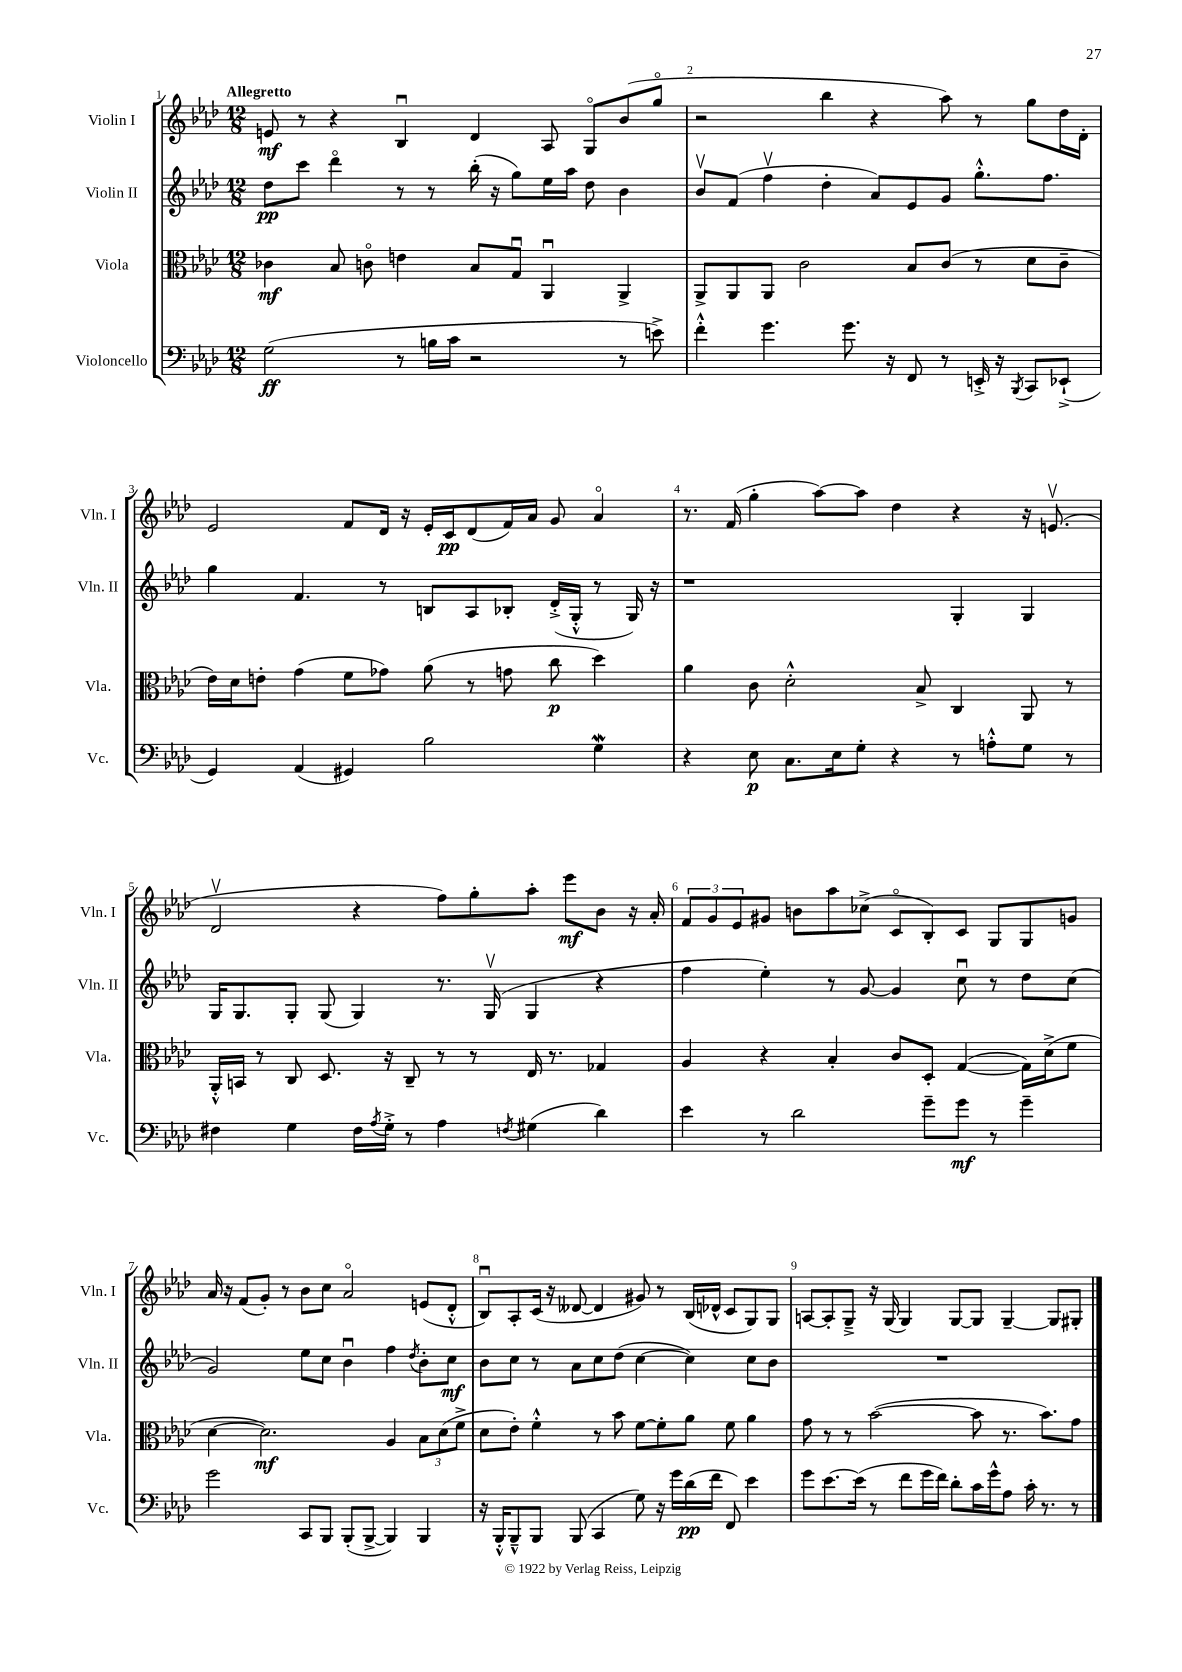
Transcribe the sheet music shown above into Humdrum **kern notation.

**kern	**kern	**kern	**kern
*staff4	*staff3	*staff2	*staff1
*clefF4	*clefC3	*clefG2	*clefG2
*k[b-e-a-d-]	*k[b-e-a-d-]	*k[b-e-a-d-]	*k[b-e-a-d-]
*M12/8	*M12/8	*M12/8	*M12/8
(2G	4c-	8dd-	8e
.	.	8ccc	8r
.	8B-	4ddd-o	4r
.	8co	.	.
8r	4e	8r	4B-u
16B	.	8r	.
16c	.	.	.
2r	8B-	(16bb-'	4d-
.	.	16r	.
.	8Gu	8gg)	.
.	4AA-u	16ee-	8A-
.	.	16aa-	.
.	.	8dd-	8Go
8r	4AA-^	4b-	(8b-
8e^)	.	.	8ggo
=	=	=	=
4f'^^	8AA-^	8b-v	2r
.	8AA-	(8f	.
4.g	8AA-	4ffv	.
.	2c	.	.
.	.	4dd-'	4bb-
8.g	.	.	.
.	.	8a-)	4r
16r	.	.	.
8FF	8B-	8e-	.
8r	(8c	8g	8aa-)
16EE'^	8r	8.gg'^^	8r
16r	.	.	.
8qBBB-	.	.	.
8CC	8d-	.	8gg
.	.	8.ff	.
(8EE-`^	8c~	.	16dd-
.	.	.	16d-'
=	=	=	=
4GG)	16e-)	4gg	2e-
.	16d-	.	.
.	8e'	.	.
(4AA-	(4g	4.f	.
4GG#)	8f	.	8f
.	8g-)	8r	16d-
.	.	.	16r
2B-	(8a-	8B	16e-'
.	.	.	16c
.	8r	8A-	(8d-
.	8g	8B-'	16f)
.	.	.	16a-
.	8cc	(16d-'^	8g
.	.	16G'^^	.
4G	4dd-)	8r	4a-o
.	.	16G)	.
.	.	16r	.
=	=	=	=
4r	4a-	1r	8.r
.	.	.	(16f
8E-	8c	.	4gg'
8.C	2d-'^^	.	.
.	.	.	[8aa-)
16E-	.	.	.
8G'	.	.	8aa-]
4r	.	.	4dd-
.	8B-^	.	.
8r	4C	4G'	4r
8A'^^	.	.	.
8G	8AA-	4G	16r
.	.	.	(8.ev
8r	8r	.	.
=	=	=	=
4F#	16AA-'^^	16G	2d-v
.	16BB	8.G	.
.	8r	.	.
4G	8C	8G'	.
.	8.D-	(8G	.
16F#	.	4G)	4r
8qA-	.	.	.
16G'^	16r	.	.
8r	8C~	.	.
4A-	8r	8.r	8ff)
.	8r	.	8gg'
.	.	(16Gv	.
8qF	.	.	.
(4G#	16E-	4G	8aa-'
.	8.r	.	.
.	.	.	8eee-
4d-)	4G-	4r	8b-
.	.	.	16r
.	.	.	16a-'
=	=	=	=
4e-	4A-	4ff	12f
.	.	.	12g
.	.	.	12e-
8r	4r	4ee-')	8g#
2d-	.	.	8b
.	4B-'	8r	8aa-
.	.	[8g	(8cc-^
.	8c	4g]	8co
8g~	8D-'	.	8B-')
8g	([4G	8ccu	8c
8r	.	8r	8G
4g~	16G])	8dd-	8G
.	(16d-^	.	.
.	8f	(8cc	8g
=	=	=	=
2g	[4d-	2g)	16a-
.	.	.	16r
.	.	.	(8f
.	2.d-])	.	8g')
.	.	.	8r
8CC	.	8ee-	8b-
8BBB-	.	8cc	8cc
(8BBB-'	.	4b-u	2a-o
[8BBB-^	.	.	.
4BBB-])	4A-	4ff	.
.	.	8qdd-	.
4BBB-	12B-	8b-'	(8e
.	(12d-	.	.
.	.	8cc	8d-'^^
.	12f^	.	.
=	=	=	=
16r	8d-	8b-	8B-u)
16BBB-'^^	.	.	.
8BBB-~^^	8e-')	8cc	8A-'
8BBB-	4f'^^	8r	(16c
.	.	.	16r
(8BBB-	.	8a-	[8d--
4CC	8r	8cc	4d--]
.	8b-	(8dd-	.
8G)	[8f	[4cc	8g#)
16r	8f']	.	8r
16g	.	.	.
(16d-	8a-	4cc])	(16B-
16f	.	.	16d-^^
8FF)	8f	.	8c
4e-	4a-	8cc	8G)
.	.	8b-	8G
=	=	=	=
8g	8g	1.r	[8A
[8.e-	8r	.	8A']
.	8r	.	8G~^
(16e-]	.	.	.
8r	([2b-	.	16r
.	.	.	(16G
8f	.	.	4G)
16g	.	.	.
16f)	.	.	.
8d-'	.	.	[8G
16c	8b-]	.	8G]
16g^^	.	.	.
8A-	8.r	.	[4G~
16c'	.	.	.
8.r	8.b-)	.	.
.	.	.	8G]
8r	8g	.	8G#'
==	==	==	==
*-	*-	*-	*-
